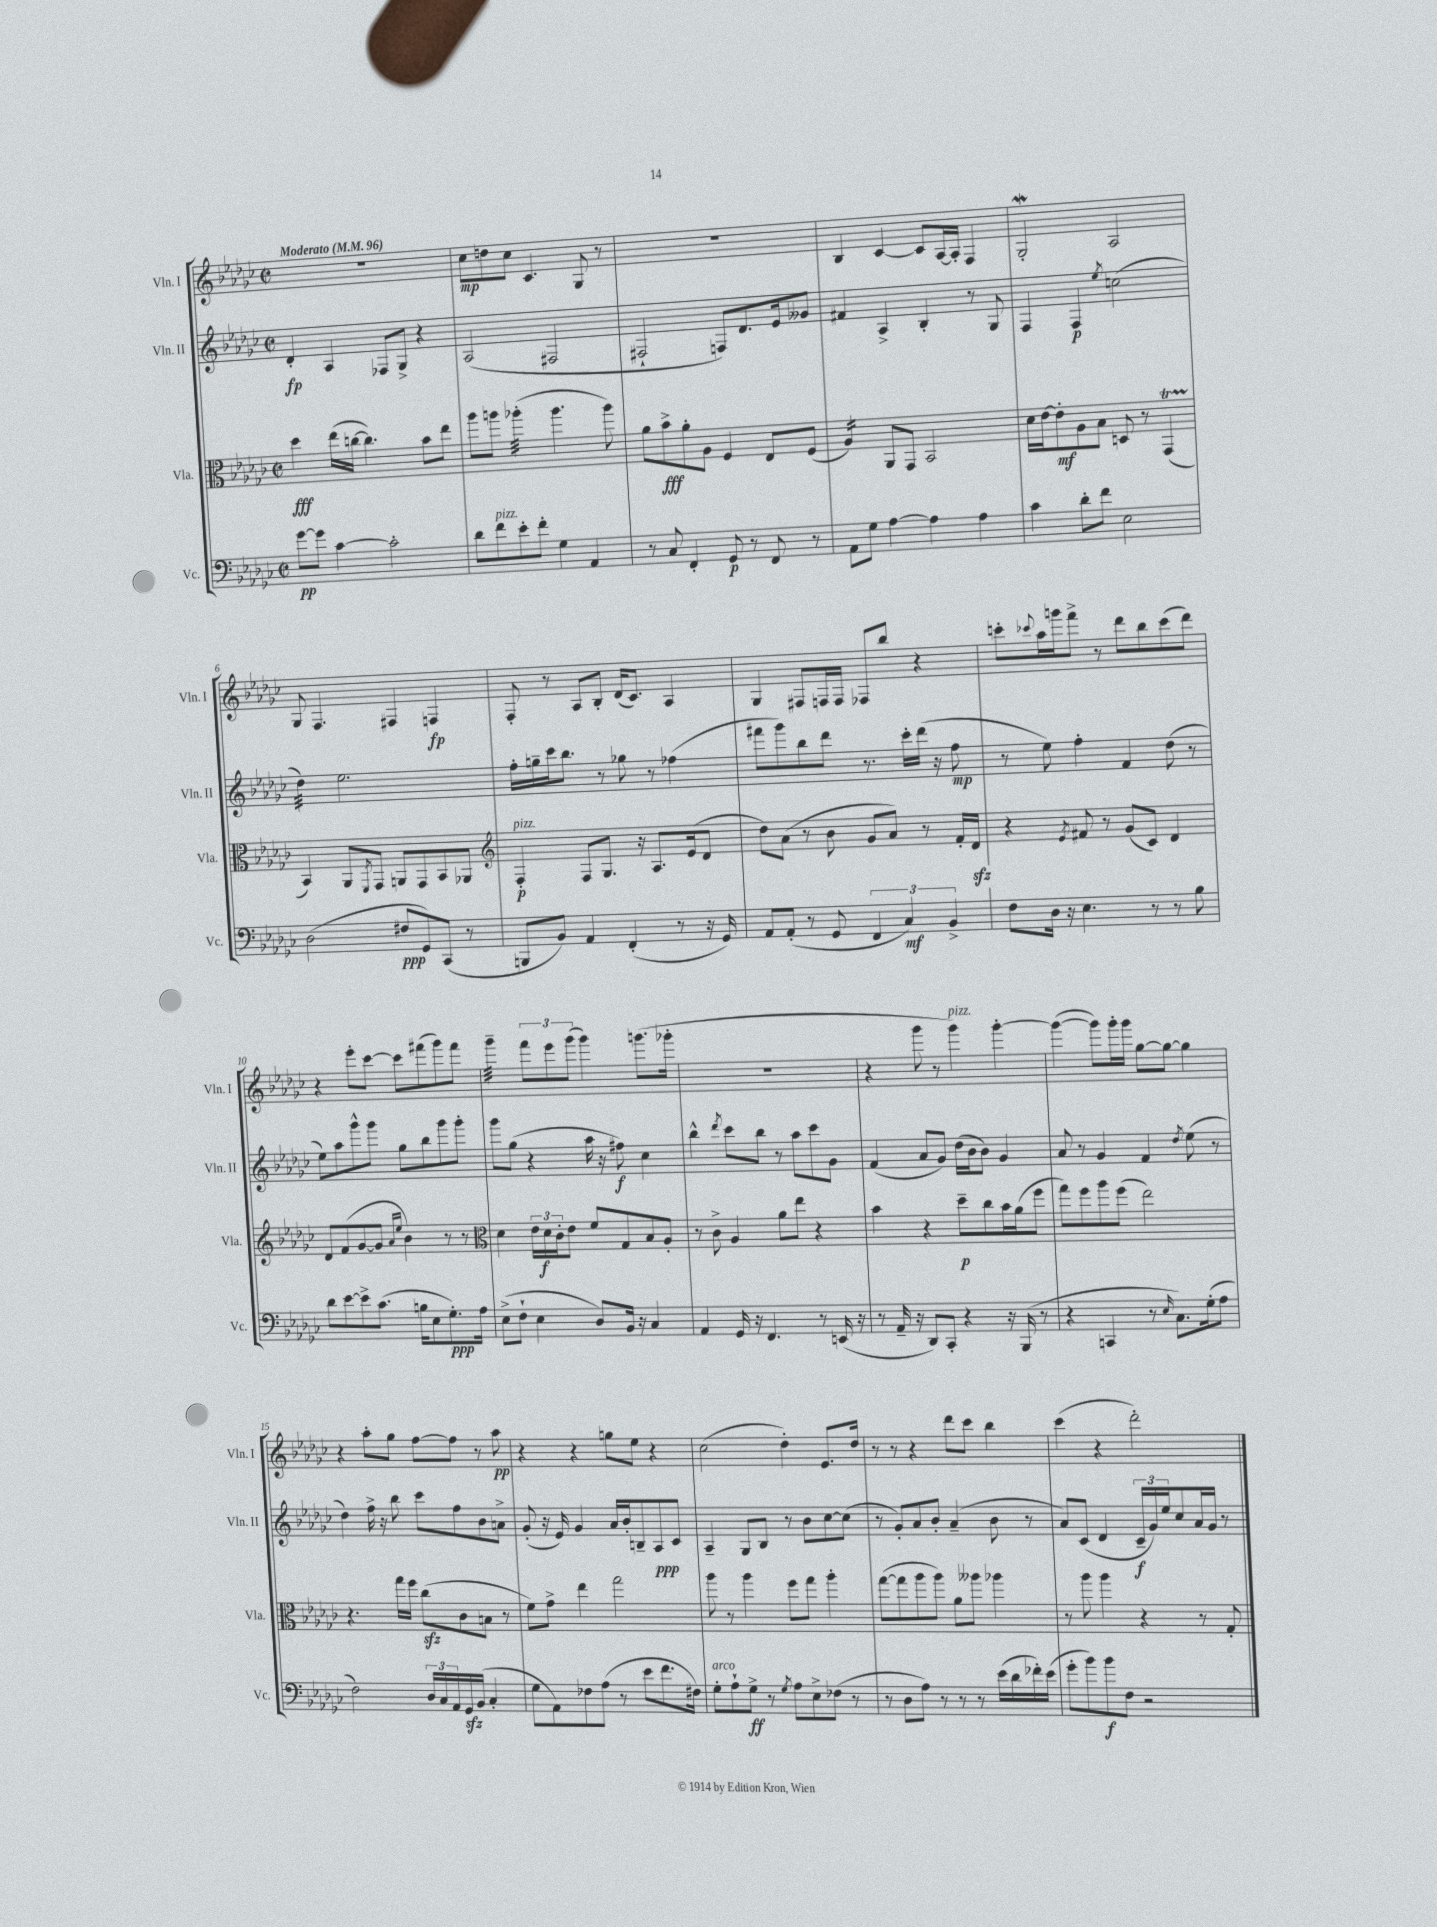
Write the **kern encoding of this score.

**kern	**kern	**kern	**kern
*staff4	*staff3	*staff2	*staff1
*clefF4	*clefC3	*clefG2	*clefG2
*k[b-e-a-d-g-c-]	*k[b-e-a-d-g-c-]	*k[b-e-a-d-g-c-]	*k[b-e-a-d-g-c-]
*M2/2	*M2/2	*M2/2	*M2/2
*met(c|)	*met(c|)	*met(c|)	*met(c|)
*MM96	*MM96	*MM96	*MM96
[8g-	4dd-	4d-'	1r
8g-]	.	.	.
[4c-	(16ee-	4A-	.
.	[16cc	.	.
.	4.cc])	.	.
2c-']	.	8F-	.
.	.	8G-^	.
.	8b-	4r	.
.	8ee-	.	.
=	=	=	=
8d-	8aa-	(2A-	8cc-
8f	8aa	.	8dd
8e-'	(4aa-'	.	8cc-
8f'	.	.	4.c-
4G-	4.aa-	2F#	.
4AA-	.	.	8G-
.	8aa-)	.	8r
=	=	=	=
8r	8a-	2F#`	1r
8C-	8b-^	.	.
4FF'	8a-'	.	.
.	8A-	.	.
8GG-	4F	8F)	.
8r	.	8.d-	.
8FF	8E-	.	.
.	.	16e-	.
8r	(8F	8g--	.
=	=	=	=
8AA-	4A-)	4f#	4B-
8G-	.	.	.
[4A-	8AA-	4A-^	[4c-
.	8GG-	.	.
4A-]	2BB-	4B-'	8c-]
.	.	.	[16A-
.	.	.	16A-']
4A-	.	8r	4F
.	.	8G-	.
=	=	=	=
4c-	16d-	4F	2G-'
.	[16e-	.	.
.	8e-']	.	.
8d-'	8A-	4F	.
8f	8B-	.	.
.	.	8qee-	.
2E-	8D	(2cc	2A-
.	8r	.	.
.	(4GG-	.	.
=	=	=	=
(2D-	4BB-)	4dd-)	8G-
.	.	.	4.F
.	8AA-	2.ee-	.
.	8qFF	.	.
.	8GG-	.	.
8F#	8AA	.	4F#
8GG-)	8GG-	.	.
(8CC-	8BB-	.	4F
8r	8AA-	.	.
=	=	=	=
*	*clefG2	*	*
8BBB	4F'	16ff'	8F'
.	.	16gg~	.
8BB-)	.	16ccc-	8r
.	.	8.bb-	.
4AA-	8F	.	8A-
.	8.G-	8r	8B-'
(4FF'	.	8gg-	(16d-
.	16r	.	8.c-)
.	8.A-	8r	.
8r	.	(4ff-	4A-
.	(16e-	.	.
16r	8d-	.	.
16GG-)	.	.	.
=	=	=	=
8AA-	8dd-)	8fff#	4G-
(8AA-'	(8a-	8ggg-)	.
8r	8r	8bb-	8F#
8GG-	8b-	8ddd-	16F
.	.	.	16F
6FF	8g-	8.r	8F-
.	8a-)	.	8bb-
6C-)	.	.	.
.	.	16ccc-'	.
.	8r	(16ddd-	4r
.	.	16r	.
6BB-^	.	.	.
.	16f'	8ff	.
.	16d-	.	.
=	=	=	=
8F	4r	8r	8ccc'
.	.	.	8qqccc-
16D-	.	8ee-)	16aa-
16r	.	.	16ggg
.	8qe-	.	.
4.E-	8f#	4ff'	8fff^
.	8r	.	8r
.	(8g-	4f	8ddd-
8r	8c-)	.	8bb-
8r	4d-	(8dd-	(8ccc-
8B-	.	8r	8ddd-)
=	=	=	=
8d-	8d-	8ee-)	4r
[8e-	(8f	8aa-	.
8e-^]	[8g-	8ggg-^^	8eee-'
(8.c-	8g-]	8ggg-	[8ccc-
.	16qqa-	.	.
.	16qqee-	.	.
.	4b-)	8gg-	8ccc-]
16B	.	.	.
8E-	.	8bb-	(8fff#
8.G-')	8r	8ggg-	8ggg-)
.	8r	8ggg-'	8fff#
16A-	.	.	.
=	=	=	=
*	*clefC3	*	*
(8E-^	4d-	8ggg-	4ggg-~
8F`	.	(8gg-	.
4E-	24e-	4r	12fff
.	24d-	.	.
.	24c-'	.	12eee-
.	8e-	.	.
.	.	.	(12ggg-
8D-)	8f	16aa-	4ggg-)
.	.	16r	.
16BB-	8G-	8ff#)	.
16r	.	.	.
4C-	8B-	4cc-	(8.ggg
.	8A-'	.	.
.	.	.	16ggg-'
=	=	=	=
4AA-	8r	4bb-^^	1r
.	8c-^	.	.
.	.	8qddd-	.
16GG-	4A-	8ccc-	.
16r	.	.	.
4.FF	.	8bb-	.
.	8a-	8r	.
.	8ee-	8aa-	.
8r	4r	8ccc-	.
(16EE	.	8g-	.
16r	.	.	.
=	=	=	=
8r	4b-	(4f	4r
16AA-~	.	.	.
16r	.	.	.
8DD-)	4r	8a-	8ggg-
8CC-'	.	8g-)	8r
4r	8dd-~	(16dd-	4ggg-)
.	.	16b-	.
.	8cc-	8b-)	.
16r	16b-	4g-	[4ggg-'
(16BBB-	(16a-	.	.
8r	8ff	.	.
=	=	=	=
4r	8gg-)	8a-	(4ggg-_
.	8ff	8r	.
4CC	8aa-	4g-	8ggg-])
.	(8ff	.	16ggg-'
.	.	.	16ggg-
8r	2ee-)	4f	[8gg-
16qqE-	.	.	.
8.C-)	.	.	8gg-_
.	.	8qdd-	.
.	.	(8ee-	4gg-]
(16G-'	.	.	.
8A-	.	8r	.
=	=	=	=
2F)	4.r	4dd-)	4r
.	.	16ff^	8aa-'
.	.	16r	.
.	16gg-	8bb-	8gg-
.	16ff	.	.
24D-	(8cc-	8ccc-	[8ff
24C-	.	.	.
24AA-	.	.	.
16GG-	8c-	8ff	8ff]
(16BB-	.	.	.
4C-'	8B	8b-	8r
.	8r	8a^	8aa-
=	=	=	=
8G-	8f)	(8g-'	4r
8AA-)	8g-^	16r	.
.	.	16e-)	.
8F-	4ee-	4g-	4r
(8A-	.	.	.
8r	2gg-	16a-	8gg
.	.	16b-'	.
8e-	.	8B~	8ee-
8.f	.	8A-	4r
.	.	8c-	.
16F#)	.	.	.
=	=	=	=
8G-'	8aa-	4A-~	(2cc-
8A-`	8r	.	.
8G-^	4aa-	8G-	.
8r	.	8B-	.
8qG-	.	.	.
8A-	8ff	8r	4dd-')
8E-^	8gg-	8b-	.
(8F-	4aa-'	[8cc-	8.e-
8r	.	(8cc-]	.
.	.	.	16dd-
=	=	=	=
8r	([8gg-	8r	8r
8D-	8gg-]	8g-')	8r
8A-)	8aa-	8a-	4r
8r	8aa-)	8b-'	.
8r	8a-	(4a-~	8ddd-
8r	8aa--	.	8ccc-
(16e-	4aa-	8b-	4bb-
16d-	.	.	.
16f-')	.	8r	.
(16e-	.	.	.
=	=	=	=
8g-'	8r	8a-)	(4ccc-
8b-)	8aa-	(8c-	.
8b-	4aa-	4d-	4r
8F	.	.	.
2r	4r	24c-~	2ddd-')
.	.	24g-)	.
.	.	24ee-	.
.	.	8cc-	.
.	8r	16a-	.
.	.	16g-	.
.	8G-'	8r	.
==	==	==	==
*-	*-	*-	*-
